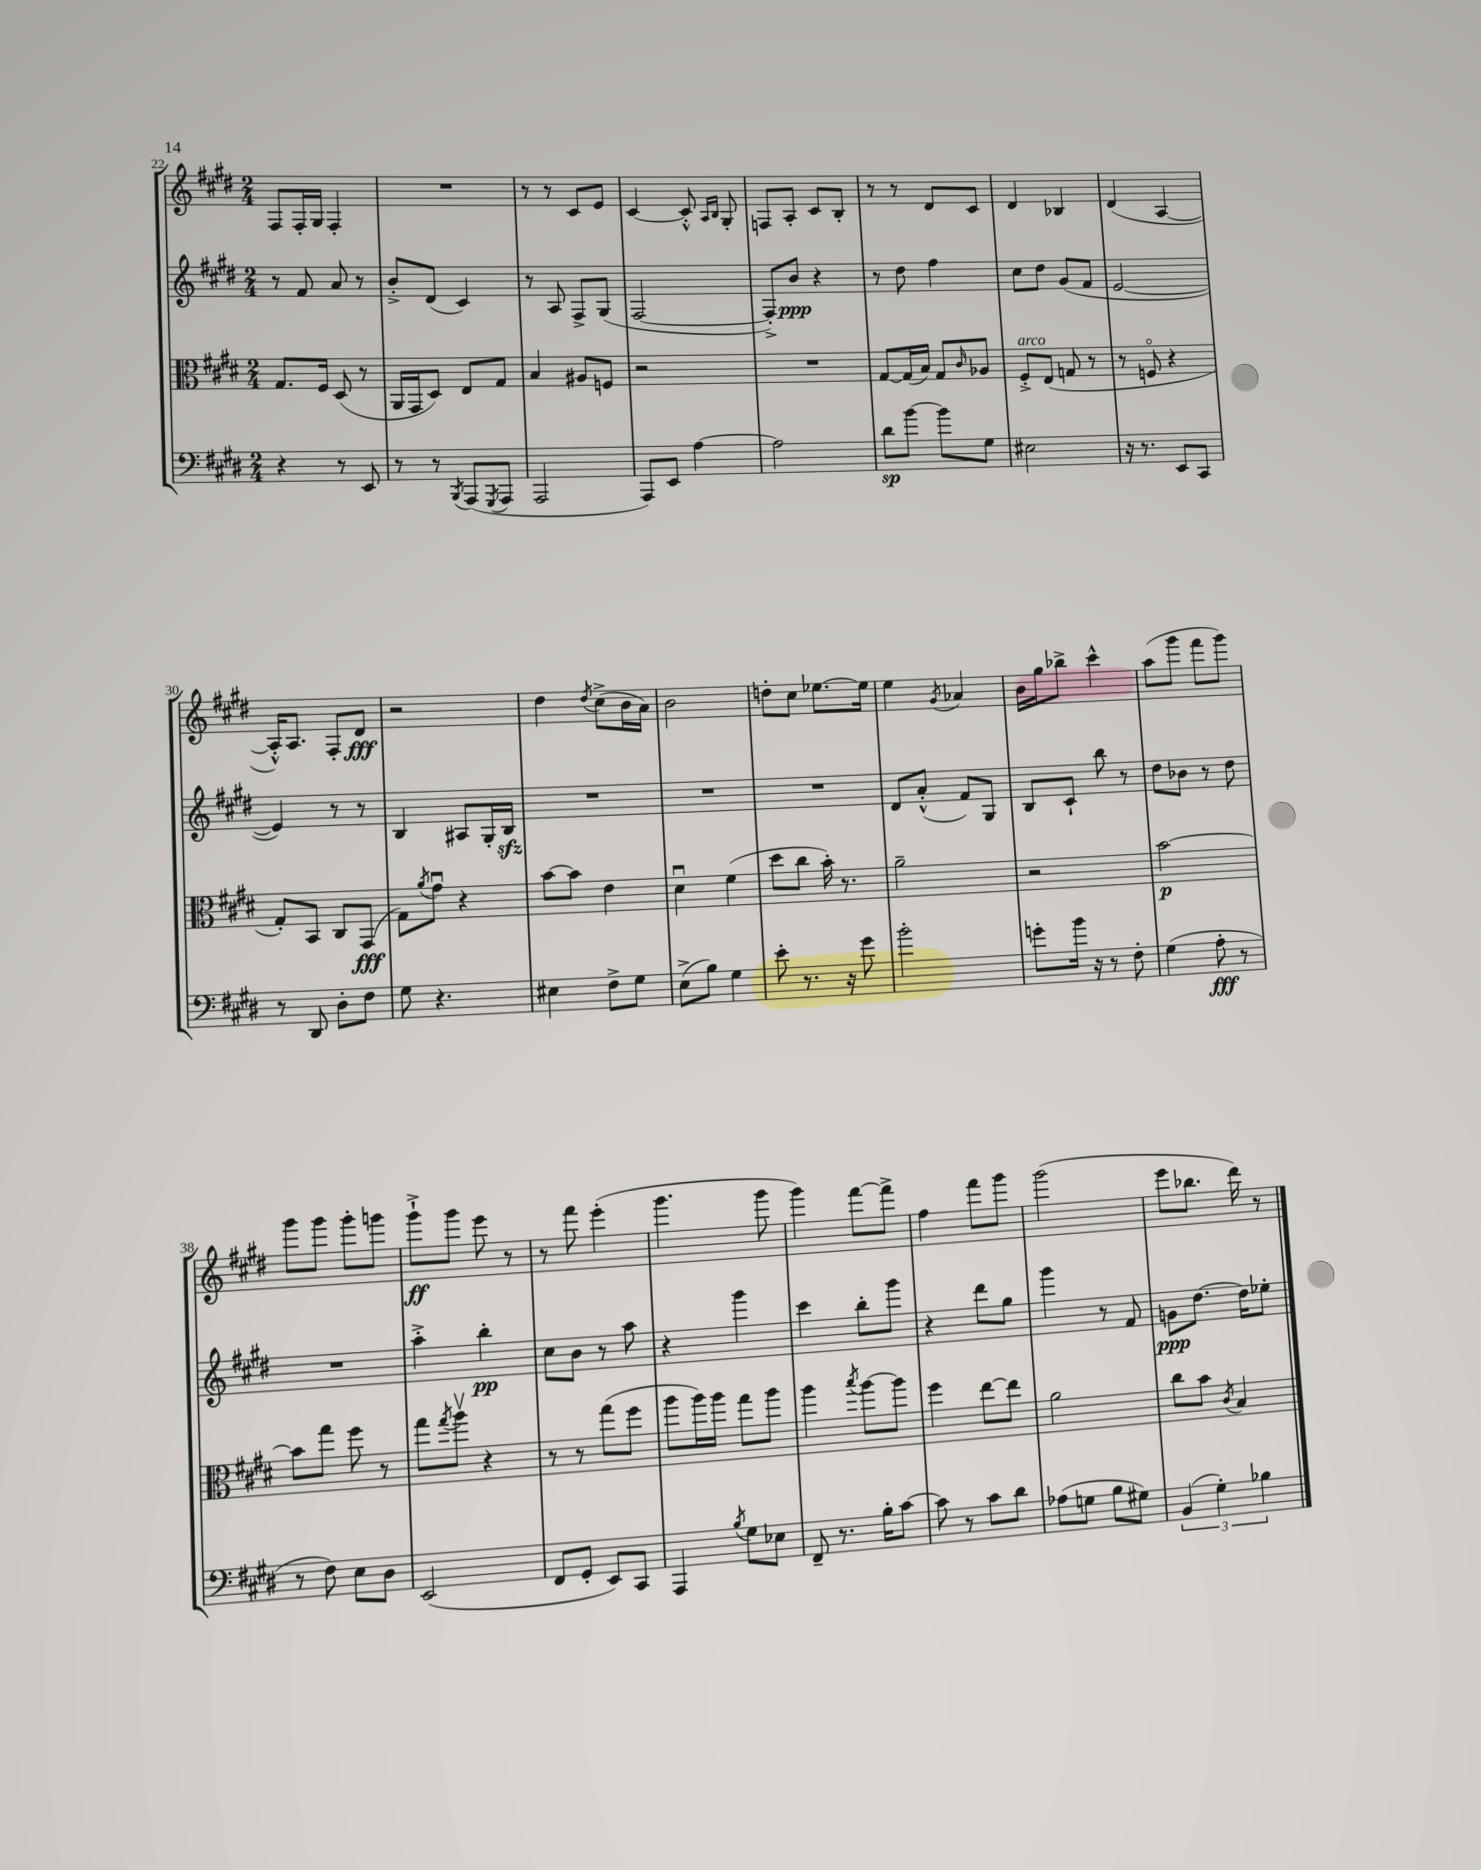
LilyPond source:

<<
\new StaffGroup <<
\new Staff = "s0" {
    \clef treble \key e \major \numericTimeSignature \time 2/4
    fis8 fis16-. gis16 fis4-. |
    R2 |
    r8 r8 cis'8 e'8 |
    cis'4~ cis'8-.-^ \grace { a16 b16 } gis8-. |
    f8 a8-. cis'8 b8-. |
    r8 r8 dis'8 cis'8 |
    dis'4 bes4 |
    dis'4( a4~ |
    a16-.-^) a8. fis8-. dis'8\fff |
    r2 |
    dis''4 \acciaccatura { dis''8 } cis''8->( b'16 a'16) |
    b'2 |
    d''8-. cis''8 ees''8.~ ees''16 |
    e''4 \acciaccatura { gis'8 } aes'4 |
    b'16 gis''16 bes''8-> cis'''4-^ |
    a''8( gis'''8 fis'''8 gis'''8) |
    gis'''8 gis'''8 gis'''8-. g'''8 |
    gis'''8-!->\ff gis'''8 e'''8 r8 |
    r8 fis'''8 e'''4-.( |
    gis'''4. gis'''8 |
    gis'''4) fis'''8~ fis'''8-> |
    fis''4 fis'''8 gis'''8 |
    gis'''2( |
    e'''8 bes''8. dis'''16) r8 \bar "|." |
}
\new Staff = "s1" {
    \clef treble \key e \major \numericTimeSignature \time 2/4
    r8 fis'8 a'8 r8 |
    b'8-.-> dis'8( cis'4) |
    r8 a8 fis8-> gis8( |
    fis2~ |
    fis8-.->) b'8\ppp r4 |
    r8 dis''8 fis''4 |
    cis''8 dis''8 gis'8( fis'8 |
    e'2~ |
    e'4) r8 r8 |
    b4 ais8 gis16-. b16\sfz |
    R2 |
    R2 |
    R2 |
    dis'8 a'8-.-^( fis'8) gis8 |
    b8 cis'8-! b''8 r8 |
    dis''8 bes'8 r8 dis''8 |
    R2 |
    a''4-.-> b''4-.\pp |
    cis''8 b'8 r8 a''8 |
    r4 gis'''4 |
    cis'''4 b''8-. gis'''8 |
    r4 dis'''8 gis''8 |
    gis'''4 r8 fis'8 |
    g'8\ppp dis''8.~ dis''16 ees''8-. \bar "|." |
}
\new Staff = "s2" {
    \clef alto \key e \major \numericTimeSignature \time 2/4
    gis8. fis16 dis8( r8 |
    a,16 gis,16 dis8) e8 gis8 |
    b4 ais8 f8 |
    r2 |
    R2 |
    gis8~ gis16( b16) gis8 \grace { cis'16 } aes8 |
    fis8-.->^\markup { \italic "arco" } e8( g8 r8 |
    r8 f8\flageolet r4 |
    gis8-.) b,8 cis8 gis,8\fff( |
    gis8) \acciaccatura { a'8 } gis'8\downbow r4 |
    b'8~ b'8 e'4 |
    dis'4\downbow fis'4( |
    dis''8 cis''8 b'16-.) r8. |
    a'2-- |
    r2 |
    b'2~\p |
    b'8 gis''8 fis''8 r8 |
    gis''8 \acciaccatura { gis''8 } a''8\upbow r4 |
    r8 r8 gis''8( fis''8 |
    a''8 a''16) a''16 gis''8 a''8 |
    a''4 \acciaccatura { b''8 } a''8~ a''8 |
    fis''4 e''8~ e''8 |
    a'2 |
    cis''8 b'8 \acciaccatura { cis'8 } b4 \bar "|." |
}
\new Staff = "s3" {
    \clef bass \key e \major \numericTimeSignature \time 2/4
    r4 r8 e,8 |
    r8 r8 \acciaccatura { b,,8 } a,,8( \acciaccatura { gis,,8 } a,,8 |
    a,,2 |
    a,,8) e,8 a4~ |
    a2 |
    dis'8\sp b'8~ b'8 gis8 |
    eis2 |
    r16 r8. e,8 cis,8 |
    r8 dis,8 dis8-. fis8 |
    gis8 r4. |
    eis4 fis8-> gis8 |
    e8->( b8) gis4 |
    e'8-. r8. r16 gis'8 |
    b'2-. |
    g'8-. b'16 r16 r8 fis8-. |
    gis4( a8-.\fff r8 |
    r8 fis8) e8 dis8 |
    e,2( |
    fis,8 gis,8-. e,8) cis,8 |
    a,,4 \acciaccatura { b8 } gis8 ees8 |
    fis,8-- r8. b16-. cis'8~ |
    cis'8 r8 cis'8 dis'8 |
    aes8( g8 b8 gis8) |
    \tuplet 3/2 { b,4( gis4-.) bes4 } \bar "|." |
}
>>
>>
\layout { \context { \Score currentBarNumber = #22 } }
